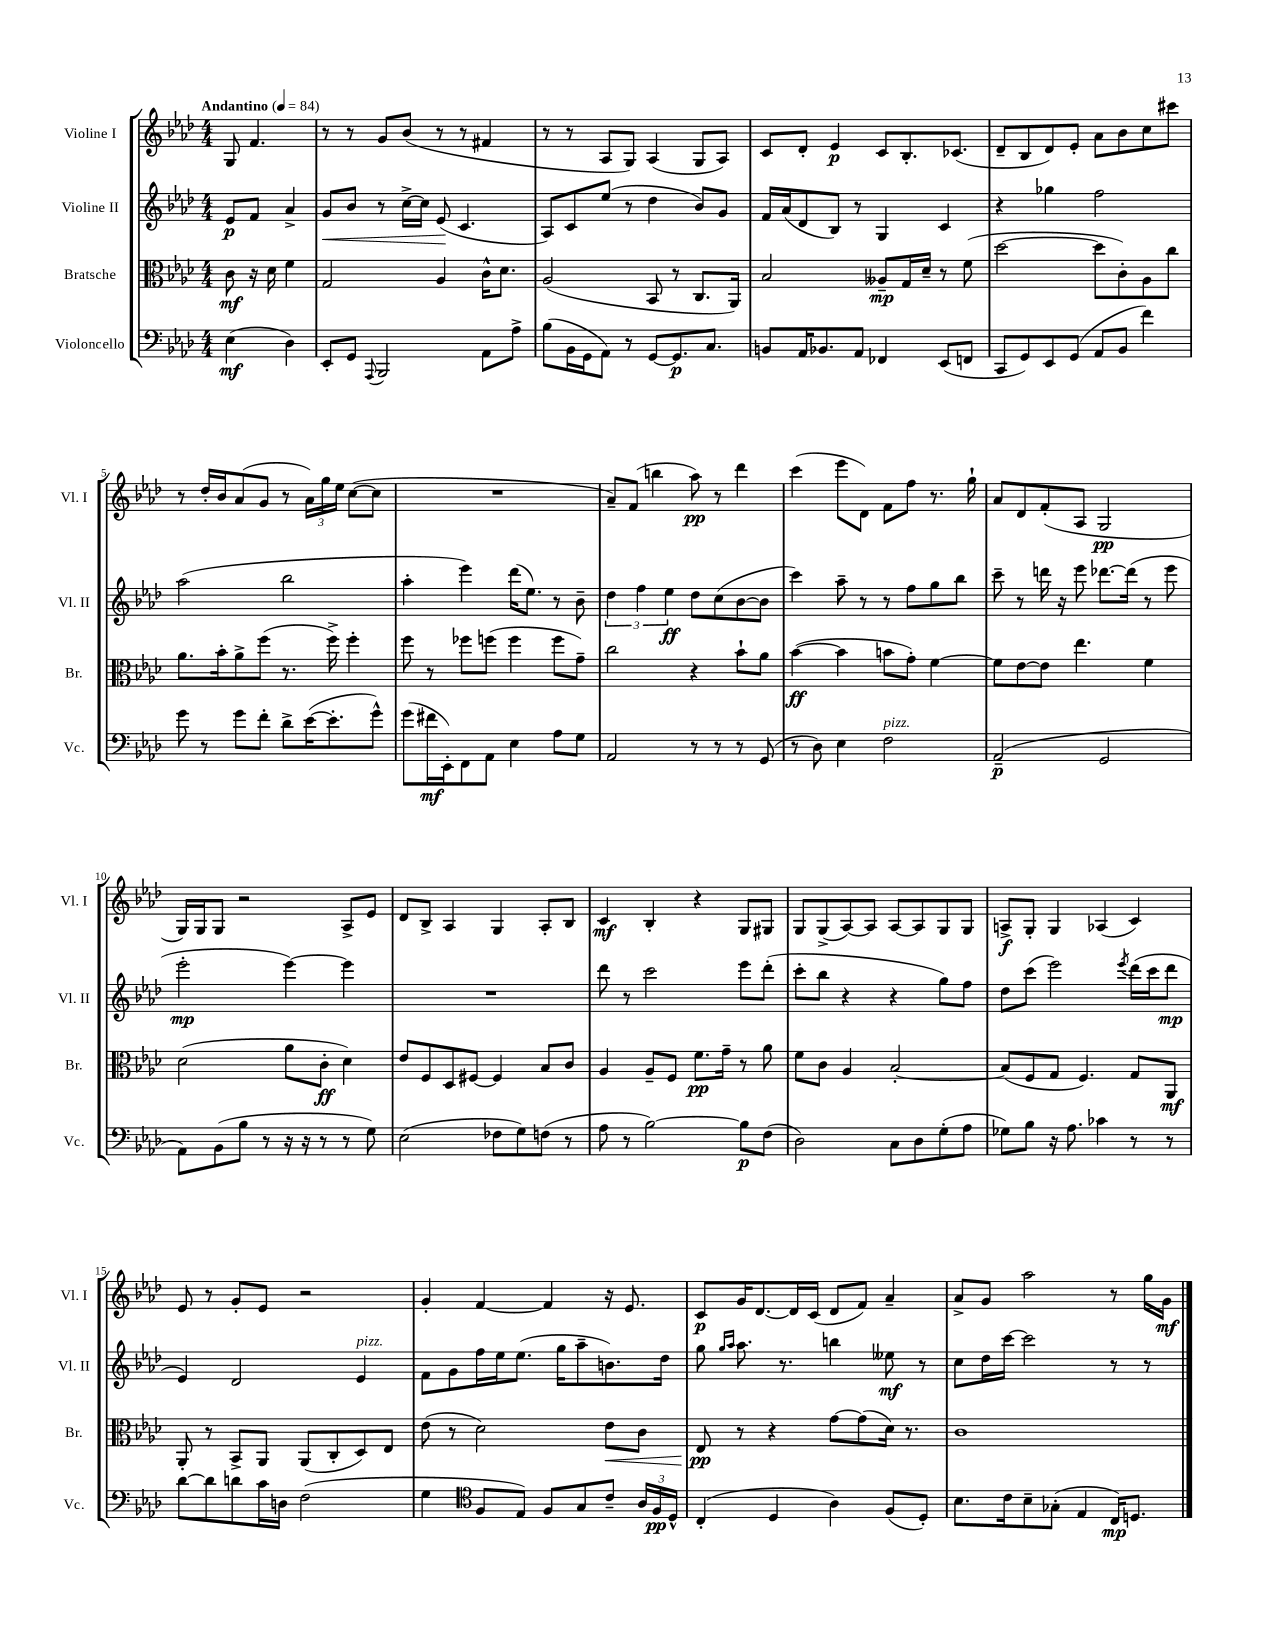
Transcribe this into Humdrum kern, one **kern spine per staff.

**kern	**kern	**kern	**kern
*staff4	*staff3	*staff2	*staff1
*clefF4	*clefC3	*clefG2	*clefG2
*k[b-e-a-d-]	*k[b-e-a-d-]	*k[b-e-a-d-]	*k[b-e-a-d-]
*M4/4	*M4/4	*M4/4	*M4/4
*MM84	*MM84	*MM84	*MM84
(4E-	8c	8e-	8G
.	16r	8f	4.f
.	16d-	.	.
4D-)	4f	4a-^	.
=	=	=	=
8EE-'	2G	8g	8r
8GG	.	8b-	8r
8qqAAA-	.	.	.
2BBB-	.	8r	8g
.	.	[16cc^	(8b-
.	.	16cc]	.
.	4A-	(8e-	8r
.	.	4.c	8r
8AA-	16c^^	.	4f#
.	8.d-	.	.
8A-^	.	.	.
=	=	=	=
(8B-	(2A-	8A-)	8r
16BB-	.	8c	8r
16GG	.	.	.
8AA-)	.	(8ee-	8A-
8r	.	8r	8G)
[8GG	8BB-	4dd-	(4A-
8.GG]	8r	.	.
.	8.C	8b-)	8G
8.C	.	.	.
.	.	8g	8A-)
.	16AA-)	.	.
=	=	=	=
8BB	2B-	16f	8c
.	.	(16a-	.
16AA-	.	8d-	8d-'
8.BB-	.	.	.
.	.	8B-)	4e-
8AA-	.	8r	.
4FF-	8A--~	4G	8c
.	16G	.	8.B-'
.	16d-~	.	.
(8EE-	8r	4c	.
.	.	.	(8.c-
8FF	(8f	.	.
=	=	=	=
8CC	[2dd-	4r	8d-~
8GG)	.	.	8B-
8EE-	.	4gg-	8d-)
(8GG	.	.	8e-'
8AA-	8dd-]	2ff	8a-
8BB-	8c')	.	8b-
4f)	8A-	.	8cc
.	8cc	.	8ccc#
=	=	=	=
8g	8.a-	(2aa-	8r
8r	.	.	16dd-'
.	16b-'	.	16b-
8g	8a-^	.	(8a-
8f'	(8ff	.	8g
8d-^	8.r	2bb-	8r
([16e-	.	.	24a-)
.	.	.	24gg
8.e-']	16ff^)	.	.
.	.	.	24ee-
.	4ff'	.	([8cc
8g^^)	.	.	8cc]
=	=	=	=
(8g	8ff	4aa-'	1r
16f#	8r	.	.
16EE-')	.	.	.
8FF	8ff-	4eee-)	.
8AA-	(8ff	.	.
4E-	4ff	(16ddd-	.
.	.	8.ee-)	.
8A-	8ff	8r	.
8G	8g~)	8b-~	.
=	=	=	=
2AA-	2cc	6dd-	8a-~)
.	.	.	(8f
.	.	6ff	.
.	.	.	4bb
.	.	6ee-	.
8r	4r	8dd-	8aa-)
8r	.	(8cc	8r
8r	8b-`	[8b-	4ddd-
(8GG	8a-	8b-]	.
=	=	=	=
8r	([4b-	4ccc)	(4ccc
8D-)	.	.	.
4E-	4b-]	8aa-~	8eee-
.	.	8r	8d-)
2F	8b	8r	8f
.	8g')	8ff	8ff
.	[4f	8gg	8.r
.	.	8bb-	.
.	.	.	16gg`
=	=	=	=
(2AA-~	8f]	8ccc~	8a-
.	[8e-	8r	8d-
.	8e-]	16ddd	(8f'
.	.	16r	.
.	4.ee-	8eee-	8A-
2GG	.	[8.ddd-	2G
.	.	(16ddd-]	.
.	4f	8r	.
.	.	8eee-	.
=	=	=	=
8AA-)	(2d-	2eee-'	16G)
.	.	.	16G
(8BB-	.	.	8G
8B-	.	.	2r
8r	.	.	.
16r	8a-	[4eee-)	.
16r	.	.	.
8r	8c'	.	.
8r	4d-)	4eee-]	8A-^
8G)	.	.	8e-
=	=	=	=
(2E-	8e-	1r	8d-
.	8F	.	8B-^
.	8D-	.	4A-
.	[8F#	.	.
8F-	4F#]	.	4G
8G)	.	.	.
(8F	8B-	.	8A-'
8r	8c	.	8B-
=	=	=	=
8A-	4A-	8ddd-	4c
8r	.	8r	.
[2B-)	8A-~	2ccc	4B-'
.	8F	.	.
.	8.f	.	4r
.	16g~	.	.
8B-]	8r	8eee-	8G
(8F	8a-	(8ddd-'	8G#
=	=	=	=
2D-)	8f	8ccc'	8G
.	8c	8bb-	(8G^
.	4A-	4r	[8A-)
.	.	.	8A-]
8C	[2B-'	4r	[8A-
8D-	.	.	8A-]
(8G'	.	8gg)	8G
8A-	.	8ff	8G
=	=	=	=
8G-)	(8B-]	8dd-	8A^
8B-	8F	(8ccc	8G'
16r	8G	2eee-)	4G
8.A-	.	.	.
.	4.F)	.	.
4c-	.	.	(4A-
.	.	8qeee-	.
8r	8G	(16ddd-	4c)
.	.	16ccc	.
8r	8AA-	8ddd-	.
=	=	=	=
[8d-	8AA-'	4e-)	8e-
8d-]	8r	.	8r
8d	8BB-^	2d-	8g'
16c	8AA-	.	8e-
16D	.	.	.
(2F	(8AA-	.	2r
.	8C'	.	.
.	8D-)	4e-	.
.	8E-	.	.
=	=	=	=
4G	(8e-	8f	4g'
.	8r	8g	.
*clefC4	*	*	*
8F	2d-)	16ff	[4f
.	.	16ee-	.
8E-)	.	(8.ee-	.
8F	.	.	4f]
.	.	16gg	.
8G	.	8aa-~	.
8c~	8e-	8.b)	16r
.	.	.	8.e-
24A-	8c	.	.
24F	.	.	.
.	.	16dd-	.
24D-^^	.	.	.
=	=	=	=
(4C'	8E-	8gg	8c
.	.	16qqgg	.
.	.	16qqaa-	.
.	8r	8.aa-	16g
.	.	.	[8.d-
4D-	4r	.	.
.	.	8.r	.
.	.	.	16d-]
.	.	.	(16c
4A-)	[8g	4bb	8d-
.	(8g]	.	8f)
(8F	16d-)	8ee--	4a-~
.	8.r	.	.
8D-')	.	8r	.
=	=	=	=
8.B-	1c	8cc	8a-^
.	.	16dd-	8g
16c	.	[16ccc	.
8B-~	.	2ccc]	2aa-
(8G-'	.	.	.
4E-	.	.	.
16C)	.	8r	8r
8.D	.	.	.
.	.	8r	16gg
.	.	.	16g
==	==	==	==
*-	*-	*-	*-
